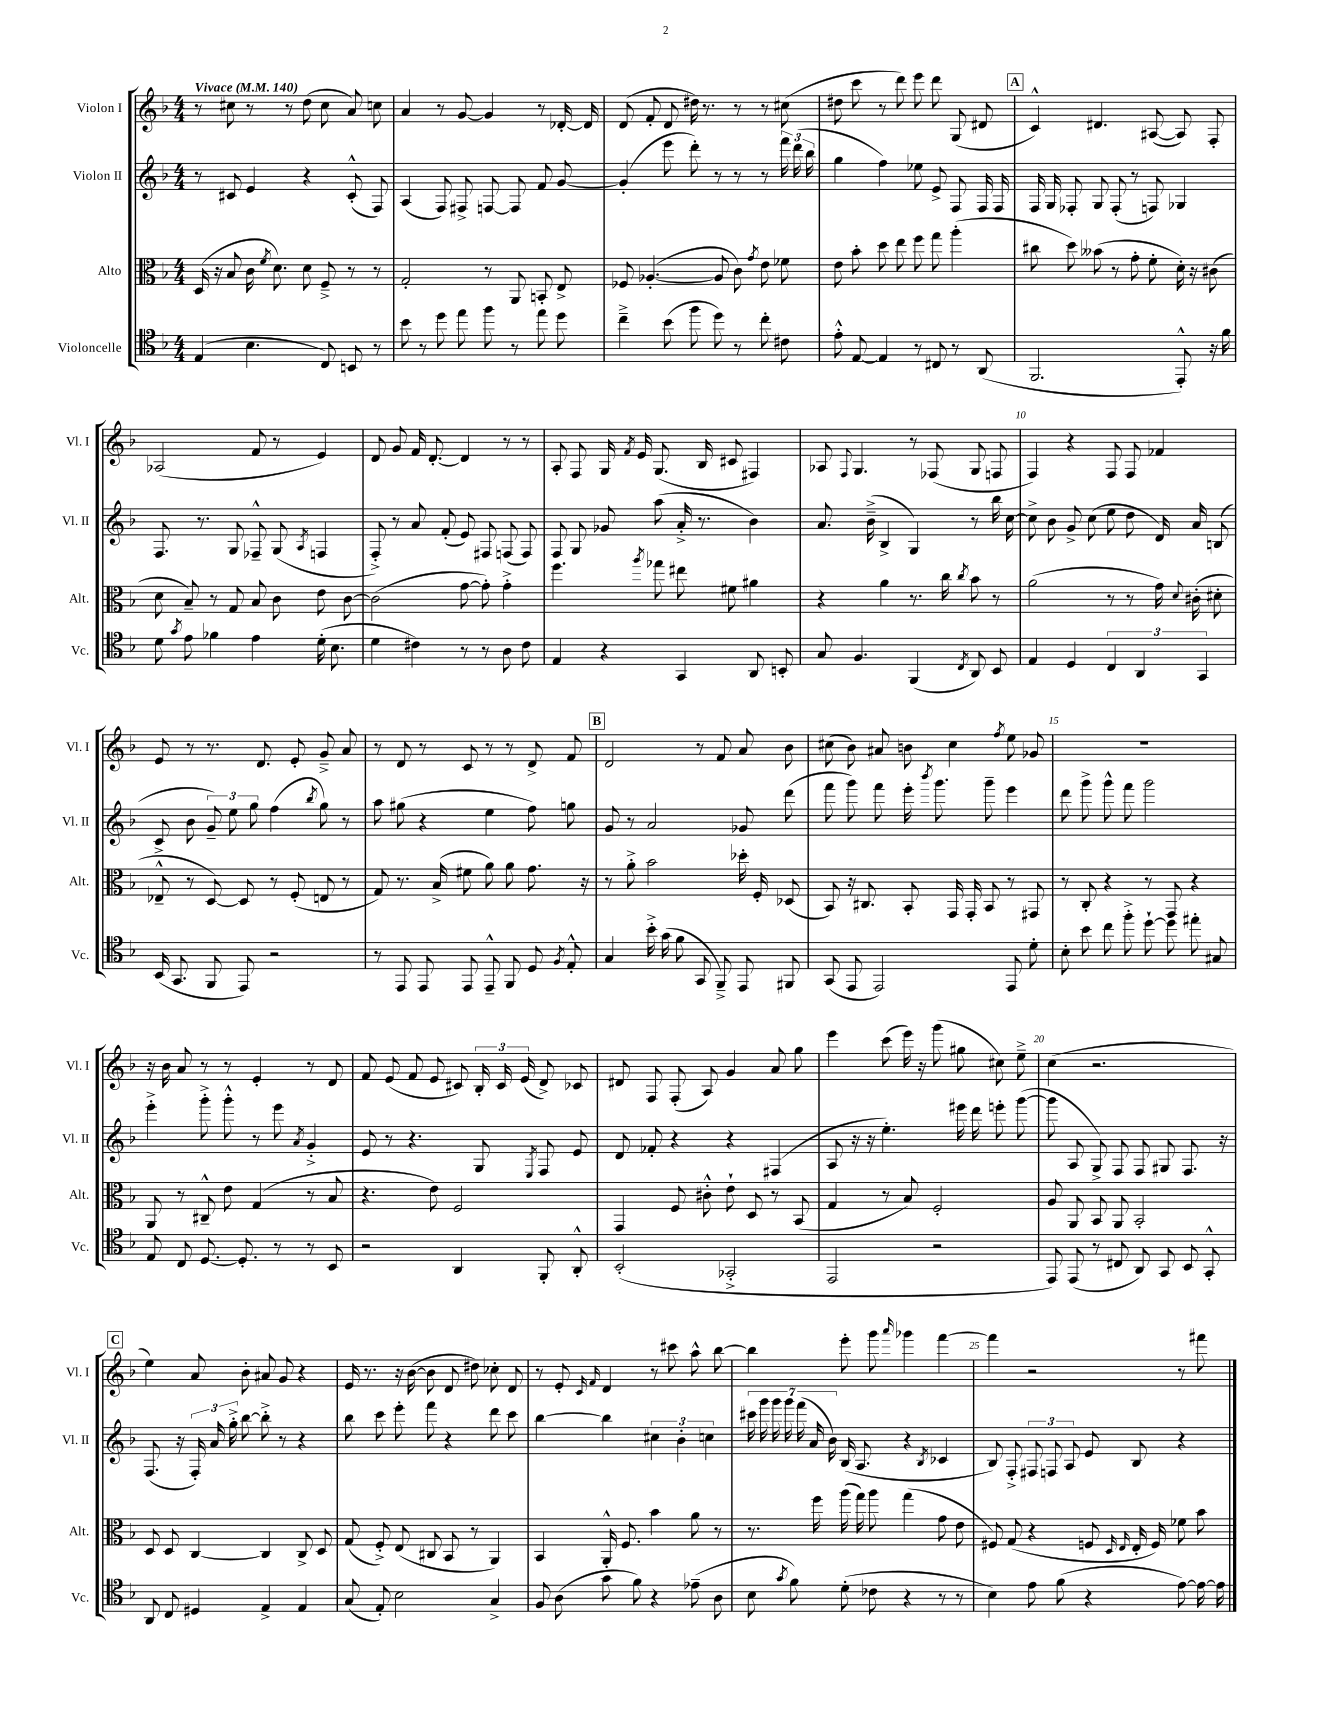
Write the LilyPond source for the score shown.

<<
\new StaffGroup <<
\new Staff = "s0" \with { instrumentName = "Violon I" shortInstrumentName = "Vl. I" } {
    \clef treble \key f \major \numericTimeSignature \time 4/4 \tempo "Vivace" 4 = 140
    \autoBeamOff r8 cis''8 r8 r8 d''8( cis''8 a'8) c''8 |
    a'4 r8 g'8~ g'4 r8 des'16~-. des'16 |
    d'8( f'8-. d'8 dis''16) r8. r8 r8 cis''8( |
    dis''8 c'''8 r8 d'''8) e'''8 d'''8 g8( dis'8 |
    \mark \markup { \box "A" } c'4-^) dis'4. ais8~( ais8) f8-. |
    aes2( f'8 r8 e'4) |
    d'8 g'8 f'16 d'8.~-. d'4 r8 r8 |
    a8-. f8 g16 \acciaccatura { f'8 } e'16 g8.( bes16 cis'8 fis4) |
    aes8 \appoggiatura { f8 } g4. r8 fes8( g8 f8 |
    f4) r4 f8 f8 fes'4 |
    e'8 r8 r8. d'8. e'8-. g'8---> a'8 |
    r8 d'8 r8 c'8 r8 r8 d'8-> f'8 |
    \mark \markup { \box "B" } d'2 r8 f'8 a'8 bes'8 |
    cis''8( bes'8) ais'8 b'8 cis''4 \acciaccatura { f''8 } e''8 ges'8 |
    R1 |
    r16 bes'16 a'8 r8 r8 e'4-. r8 d'8 |
    f'8 e'8( f'8 e'8 cis'8) \tuplet 3/2 { bes16-. cis'16 e'16( } d'8->) ces'8 |
    dis'8 f8 f8-.( a8) g'4 a'8 g''8 |
    e'''4 c'''8( e'''16) r16 g'''8( gis''8 cis''8) e''8---> |
    c''4( r2. |
    \mark \markup { \box "C" } e''4) a'8 bes'8-. ais'8 g'8 r4 |
    e'16 r8. r16 bes'16~( bes'8 d'8 dis''8) ces''8-. d'8 |
    r8 e'8-. \grace { c'16 f'16 } d'4 r8 cis'''8 a''8-^ bes''8~ |
    bes''4 e'''8-. g'''8 \grace { a'''16 } ges'''4 f'''4~ |
    f'''4 r2 r8 fis'''8 \bar "|." |
}
\new Staff = "s1" \with { instrumentName = "Violon II" shortInstrumentName = "Vl. II" } {
    \clef treble \key f \major \numericTimeSignature \time 4/4
    \autoBeamOff r8 cis'8 e'4 r4 cis'8-.-^( f8) |
    a4( f8) fis8-> f8~ f8 f'8 g'8~ |
    g'4-.( e'''8 d'''8-.) r8 r8 r8 \tuplet 3/2 { f'''16 d'''16( bes''16 } |
    g''4 f''4) ees''8 e'8-> f8 f16 f16 |
    \mark \markup { \box "A" } f16 g16 fes8-. g8 fes8-.( r8 f8) ges4 |
    f8. r8. g8 fes8---^ g8( \acciaccatura { a8 } f4 |
    f8-.->) r8 a'8 f'8-.( e'8) fis8 f8( f8) |
    f8 g8 ges'8 a''8( a'16-.-> r8. bes'4) |
    a'8. bes'16--->( bes4-> g4) r8 bes''16 c''16~ |
    c''8-> bes'8 g'8-> c''8( e''8 d''8 d'16) a'16 b8( |
    c'8-> bes'8 \tuplet 3/2 { g'8--) e''8 g''8 } f''4( \acciaccatura { bes''8 } g''8) r8 |
    a''8 gis''8( r4 e''4 f''8) g''8 |
    \mark \markup { \box "B" } g'8 r8 a'2 ges'8 d'''8( |
    f'''8 g'''8) f'''8 e'''16-. \acciaccatura { bes'''8 } g'''8. g'''8-- e'''4 |
    d'''8 g'''8-> g'''8-^ f'''8 g'''2 |
    e'''4-.-> g'''8-.-> g'''8-.-^ r8 e'''8 \acciaccatura { a'8 } g'4-.-> |
    e'8 r8 r4. g8 \acciaccatura { e8 } f8 e'8 |
    d'8 fes'8-. r4 r4 fis4( |
    a8 r16 r16 e''4.-.) eis'''16 d'''16 e'''8-. g'''8~( |
    g'''8 a8 g8->) f8 f8 gis8 f8. r16 |
    \mark \markup { \box "C" } f8.( r16 \tuplet 3/2 { f16-.) a'16 g''16-.-> } bes''8~ bes''8-.-> r8 r4 |
    bes''8 c'''8 e'''8-. f'''8 r4 d'''8 c'''8 |
    bes''4~ bes''4 \tuplet 3/2 { cis''4 bes'4-. c''4 } |
    \tuplet 7/4 { cis'''16 g'''16 g'''16 g'''16 f'''16( a'16 bes'16) } bes16( a8. r4 \acciaccatura { bes8 } ces'4 |
    bes8) f8-.-> \tuplet 3/2 { fis8 f8 a8 } e'8 bes8 r4 \bar "|." |
}
\new Staff = "s2" \with { instrumentName = "Alto" shortInstrumentName = "Alt." } {
    \clef alto \key f \major \numericTimeSignature \time 4/4
    \autoBeamOff d16( r16 bes8 c'16 \acciaccatura { f'8 } d'8.) d'8 f8---> r8 r8 |
    g2-. r8 a,8 b,8-. e8-> |
    fes8 aes4.~-.( aes8 c'8) \acciaccatura { g'8 } e'8 fes'8 |
    e'8 bes'8-. d''8 e''8 f''8 g''8 a''4-.( |
    \mark \markup { \box "A" } cis''8 d''8) beses'8( r8 g'8-. f'8-. d'16-.) r16 cis'8( |
    d'8 bes8--) r8 g8 bes8 c'8 e'8 c'8~ |
    c'2( g'8~ g'8-.) g'4-.-> |
    f''4. \acciaccatura { a''8 } ges''8 eis''8 fis'8 ais'4 |
    r4 a'4 r8. c''16 \acciaccatura { c''8 } bes'8 r8 |
    a'2( r8 r8 g'16) \appoggiatura { d'8 } cis'16-.( dis'8-. |
    ees8---^ r8 d8~) d8 r8 f8-.( e8 r8 |
    g8) r8. bes16->( fis'8 a'8) a'8 g'8. r16 |
    \mark \markup { \box "B" } r8 a'8-.-> bes'2 des''16-. f16-. des8( |
    bes,8) r16 cis8. bes,8-. g,16 g,16-. bes,8 r8 gis,8 |
    r8 c8-. r4 r8 g,8 r4 |
    a,8 r8 cis8---^ e'8 g4( r8 bes8 |
    r4. e'8) f2 |
    g,4 f8 cis'8-.-^ e'8-! d8 r8 bes,8( |
    g4 r8 bes8) f2-. |
    a8 a,8 bes,8 a,8 bes,2-. |
    \mark \markup { \box "C" } d8 d8 c4~ c4 c8-> d8 |
    g8( f8-.->) e8( cis8 bes,8 r8 a,4) |
    bes,4 a,16-.-^ f8. bes'4 a'8 r8 |
    r8. f''16 a''16( g''16) a''8 g''4( g'8 e'8 |
    fis8) g8( r4 f8 \grace { d16 e16 } e16-. f16) fes'8 bes'8 \bar "|." |
}
\new Staff = "s3" \with { instrumentName = "Violoncelle" shortInstrumentName = "Vc." } {
    \clef tenor \key f \major \numericTimeSignature \time 4/4
    \autoBeamOff e4( bes4. c8) b,8 r8 |
    bes'8 r8 d''8 e''8 f''8 r8 e''8 d''8 |
    c''4---> bes'8( f''8 d''8) r8 c''8-. cis'8 |
    e'8-.-^ e8~ e4 r8 cis8 r8 a,8( |
    \mark \markup { \box "A" } f,2. e,8-.-^) r16 f'16 |
    d'8 \acciaccatura { g'8 } e'8 fes'4 e'4 d'16-.( bes8. |
    d'4 cis'4) r8 r8 a8 cis'8 |
    e4 r4 g,4 a,8 b,8-. |
    g8 f4. f,4( \acciaccatura { c8 } a,8) bes,8 |
    e4 d4 \tuplet 3/2 { c4 a,4 g,4 } |
    bes,16( g,8. f,8 e,8) r2 |
    r8 e,8 e,8 e,8 e,8---^ f,8 d8 \acciaccatura { f8 } e8-.-^ |
    \mark \markup { \box "B" } g4 bes'16-.-> g'16( f'8 g,8 f,8--->) e,8 fis,8 |
    g,8( e,8 e,2) e,8 d'8-. |
    bes8-. bes'8 c''8 f''8-.-> d''8~-! d''8 eis''8-. gis8 |
    e8 c8 d8.~ d8.-. r8 r8 bes,8 |
    r2 a,4 f,8-. a,8-.-^ |
    bes,2-.( ges,2-.-> |
    e,2 r2 |
    e,8) e,8( r8 cis8 a,8) g,8 bes,8 g,8-.-^ |
    \mark \markup { \box "C" } a,8 c8 dis4 e4-> e4 |
    g8( e8-.) bes2 g4-> |
    f8 a8( g'8 f'8) r4 ees'8--( a8 |
    bes8 \acciaccatura { g'8 } f'8) d'8-.( ces'8 r4 r8 r8 |
    bes4) e'8 f'8( r4 e'8~) e'16~ e'16 \bar "|." |
}
>>
>>
\layout { \context { \Score \override BarNumber.break-visibility = ##(#f #t #t) barNumberVisibility = #(every-nth-bar-number-visible 5) } }
